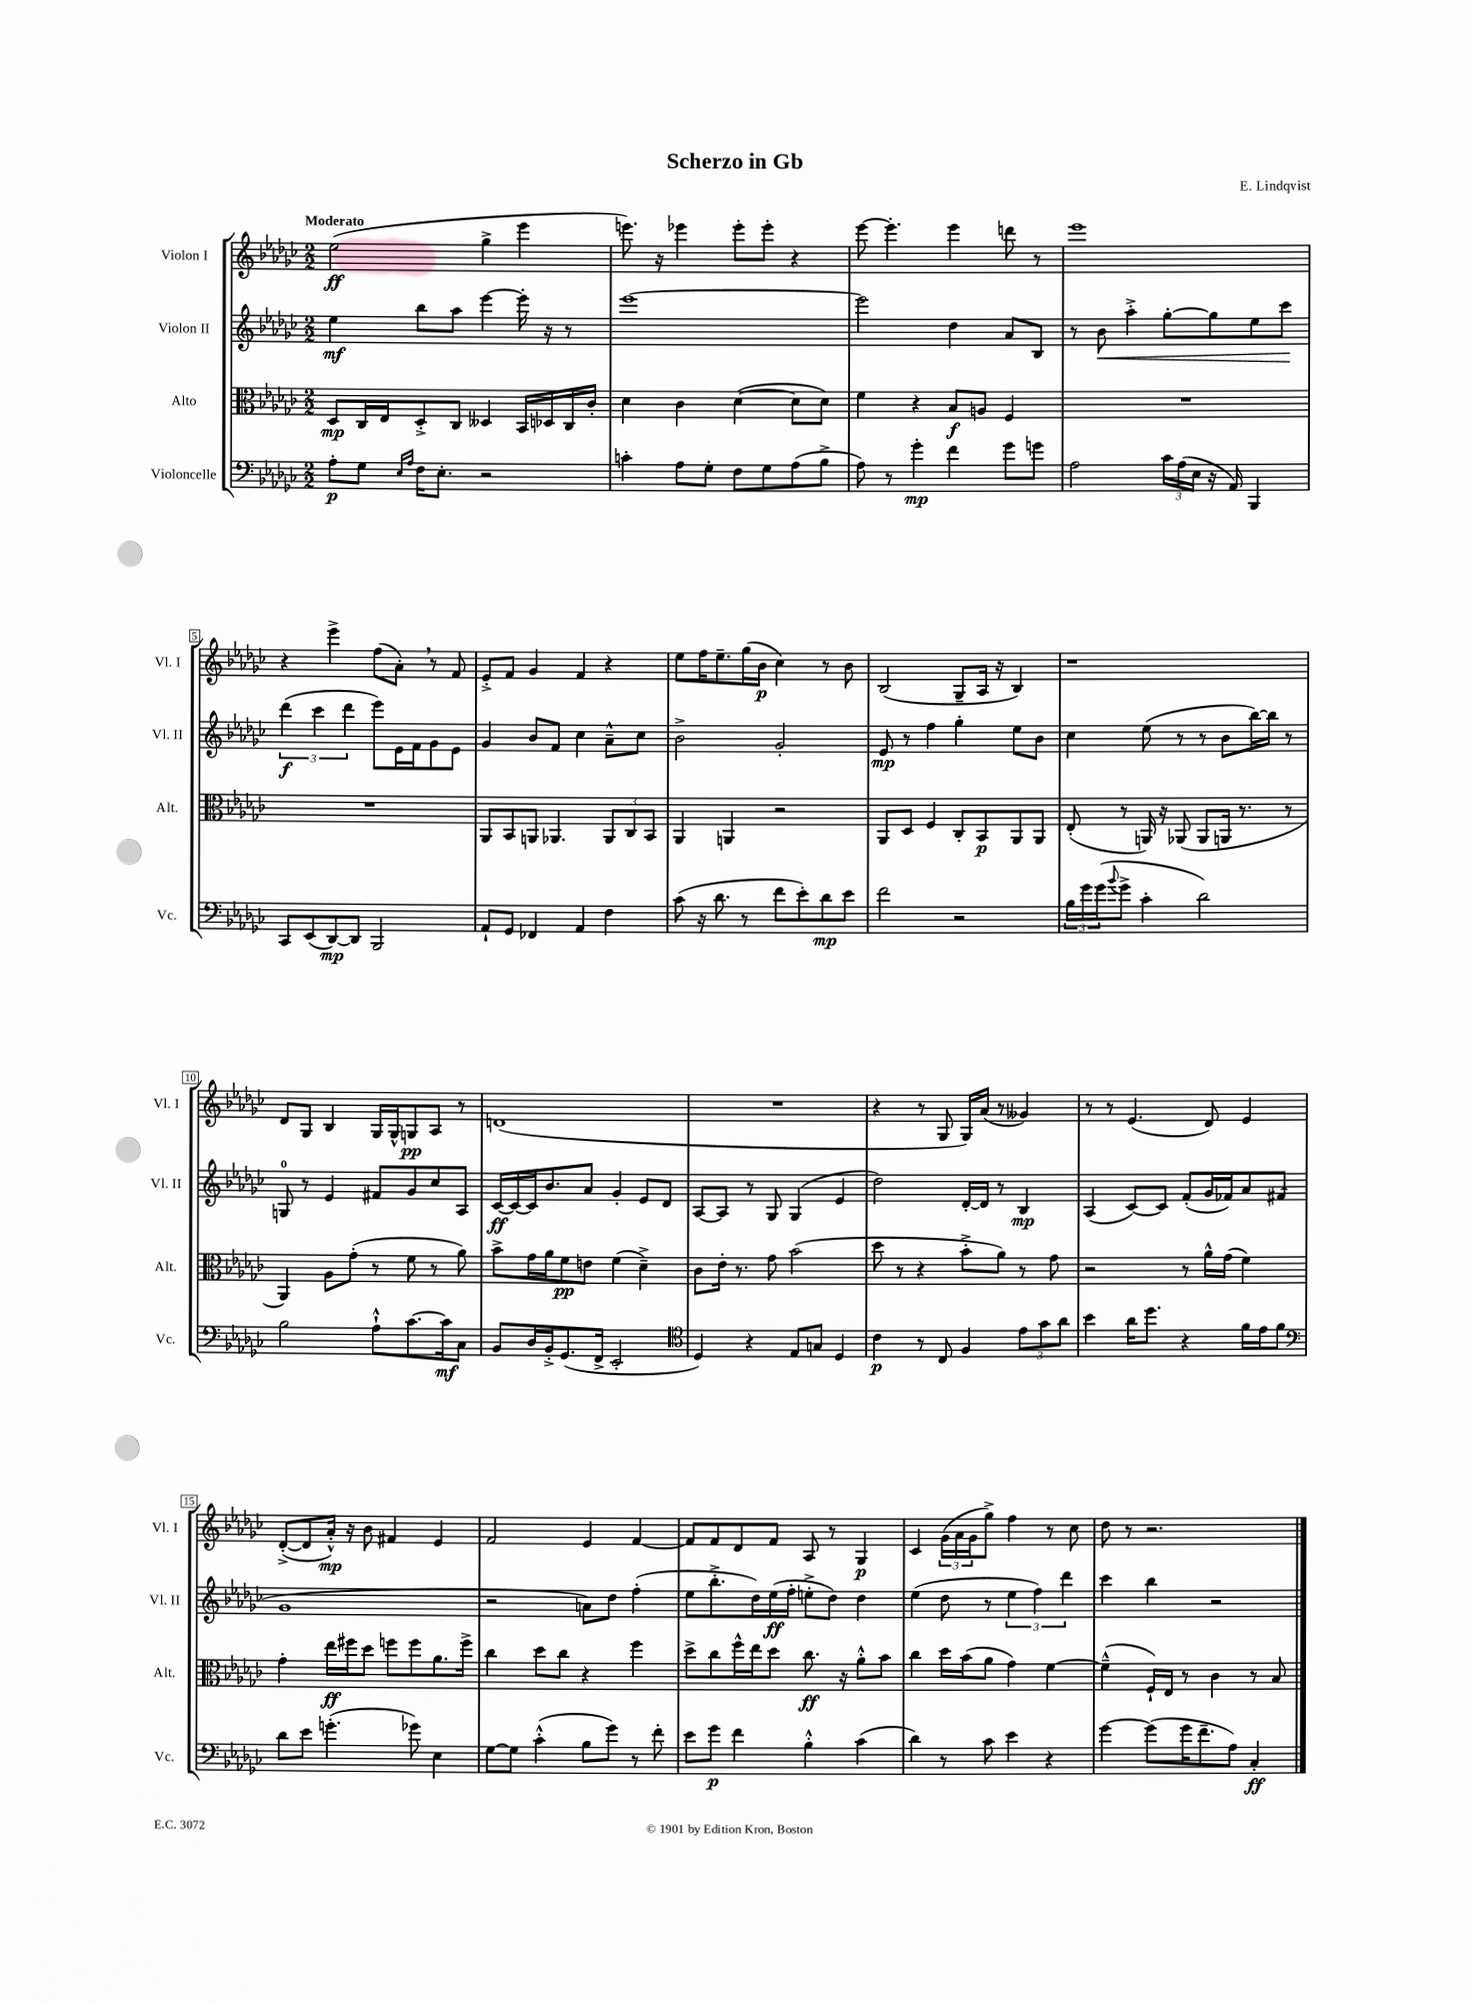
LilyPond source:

\header { title = "Scherzo in Gb" composer = "E. Lindqvist" }
<<
\new StaffGroup <<
\new Staff = "s0" \with { instrumentName = "Violon I" shortInstrumentName = "Vl. I" } {
    \clef treble \key ges \major \numericTimeSignature \time 2/2 \tempo "Moderato"
    ees''2\ff( ges''4-> ees'''4 |
    e'''8.) r16 ees'''4 ees'''8-. ees'''8-. r4 |
    ees'''8~ ees'''4.-. ees'''4 d'''8 r8 |
    ees'''1 |
    r4 ees'''4-> f''8( aes'8-.) \breathe r8 f'8 |
    ees'8-.-> f'8 ges'4 f'4 r4 |
    ees''8 f''16 ees''8.-- ges''16( bes'16\p ces''4) r8 bes'8 |
    bes2( ges8-- aes16 r16 bes4) |
    r1 |
    des'8 ges8 bes4 ges16 ges16-^ g8\pp aes8 r8 |
    d'1( |
    R1 |
    r4 r8 ges8 ges16) aes'16( r8 geses'4) |
    r8 r8 ees'4.( des'8) ees'4 |
    des'8~-.->( des'8 aes'16-.-^\mp) r16 bes'8 fis'4 ees'4 |
    f'2 ees'4 f'4~ |
    f'8 f'8 des'8 f'8 aes8 r8 ges4\p |
    ces'4 \tuplet 3/2 { ges'16( aes'16 ges'16 } ges''8->) f''4 r8 ces''8 |
    des''8 r8 r2. \bar "|." |
}
\new Staff = "s1" \with { instrumentName = "Violon II" shortInstrumentName = "Vl. II" } {
    \clef treble \key ges \major \numericTimeSignature \time 2/2
    ees''4\mf bes''8 aes''8 ees'''4~ ees'''16-. r16 r8 |
    ees'''1~ |
    ees'''2 des''4 aes'8 bes8 |
    r8 bes'8\< aes''4-.-> ges''8~-. ges''8 ees''8 ces'''8\! |
    \tuplet 3/2 { des'''4\f( ces'''4 des'''4 } ees'''8) ees'16 f'16 ges'8 ees'8 |
    ges'4 bes'8 f'8 ces''4 aes'8---^ ces''8 |
    bes'2-> ges'2-. |
    ees'8\mp r8 f''4 ges''4-. ees''8 bes'8 |
    ces''4 ees''8( r8 r8 bes'8 bes''16~) bes''16 r8 |
    g8-0 r8 ees'4 fis'8 ges'8 ces''8 aes8 |
    ces'16~\ff ces'16~ ces'16 bes'8. aes'8 ges'4-. ees'8 des'8 |
    aes8~ aes8 r8 ges8 ges4( ees'4 |
    des''2) des'16~-. des'16 r8 bes4\mp |
    aes4( ces'8~) ces'8 f'8-.( ges'16 fes'16) aes'8 fis'8( |
    ges'1 |
    r2 a'8) des''8 f''4-.( |
    ees''8 bes''8.-.-> des''16) ees''16\ff( f''16-. e''8-.-> des''8) des''4 |
    ees''4( des''8 r8 \tuplet 3/2 { ees''4 f''4) des'''4 } |
    ces'''4 bes''4 r2 \bar "|." |
}
\new Staff = "s2" \with { instrumentName = "Alto" shortInstrumentName = "Alt." } {
    \clef alto \key ges \major \numericTimeSignature \time 2/2
    des8\mp ces16 ees16 des8-.-> ces8 deses4 bes,16 des16 ces16 ces'16-. |
    des'4 ces'4 des'4~( des'8 des'8) |
    f'4 r4 bes8\f a8 f4 |
    R1 |
    R1 |
    aes,8 bes,8 a,8 aes,4. \tuplet 3/2 { aes,8 ces8 bes,8 } |
    aes,4 a,4 r2 |
    aes,8 des8 f4 ces8-. bes,8\p aes,8 aes,8 |
    ees8-.( r8 a,16) r16 aes,8( aes,8 a,16 r8. r8 |
    aes,4) aes8 ges'8-.( r8 f'8 r8 aes'8) |
    bes'8-> ges'16 aes'16 f'8\pp e'8 f'4( des'4--->) |
    ces'8 ees'16-. r8. ges'8 bes'2( |
    des''8 r8 r4 bes'8-.-> aes'8) r8 ges'8 |
    r2 r8 aes'16-^ ges'16( f'4) |
    ges'4-. ees''16\ff fis''16 des''8 f''8 f''8 aes'8. f''16-> |
    ces''4 des''8 ces''8 r4 f''4 |
    des''8-> ces''8 f''16-^ ees''16 des''8 ces''8.\ff r16 aes'8-.-^ bes'8 |
    ces''4 des''16 bes'16( aes'8 ges'4) f'4~ |
    f'4---^( f16-!) ees16 r8 ces'4 r8 bes8 \bar "|." |
}
\new Staff = "s3" \with { instrumentName = "Violoncelle" shortInstrumentName = "Vc." } {
    \clef bass \key ges \major \numericTimeSignature \time 2/2
    aes8-.\p ges8 \grace { ees16 aes16 } f16 ees8.-. r2 |
    c'4-. aes8 ges8-. f8 ges8 aes8( bes8-> |
    aes8) r8 ges'4-.\mp f'4 ges'8 g'8 |
    aes2 \tuplet 3/2 { ces'16 aes16( ees16 } r16 aes,16) bes,,4 |
    ces,8 ees,8( des,8~\mp) des,8 bes,,2 |
    aes,8-! ges,8 fes,4 aes,4 f4 |
    ces'8( r16 des'8. r8 f'8 ees'8-.) des'8\mp ees'8 |
    f'2 r2 |
    \tuplet 3/2 { bes16 ges'16 ges'16( } \appoggiatura { bes'8 } ges'8-> ces'4-. des'2) |
    bes2 aes8-!-^ ces'8.~ ces'16\mf ces8 |
    bes,8 des16 bes,16-.-> ges,8.( f,16-> ees,2-. |
    \clef tenor des4) r4 ees8 g8 des4 |
    ces'4\p r8 ces8 f4 \tuplet 3/2 { ees'8 ges'8 aes'8 } |
    bes'4 aes'16 des''8. r4 f'16 ees'16 f'8 |
    \clef bass des'8 ees'8 g'4.-.( ges'8) ees4 |
    ges8~ ges8 ces'4-.-^( bes8 ges'8) r8 f'8-. |
    ees'8 ges'8\p f'4 bes4-.-^ ces'4( |
    des'4) r8 ces'8 ees'4 r4 |
    ges'4~ ges'8( ges'16 f'8.-- aes8) ces4-.\ff \bar "|." |
}
>>
>>
\layout { \context { \Score \override BarNumber.stencil = #(make-stencil-boxer 0.1 0.3 ly:text-interface::print) } }
